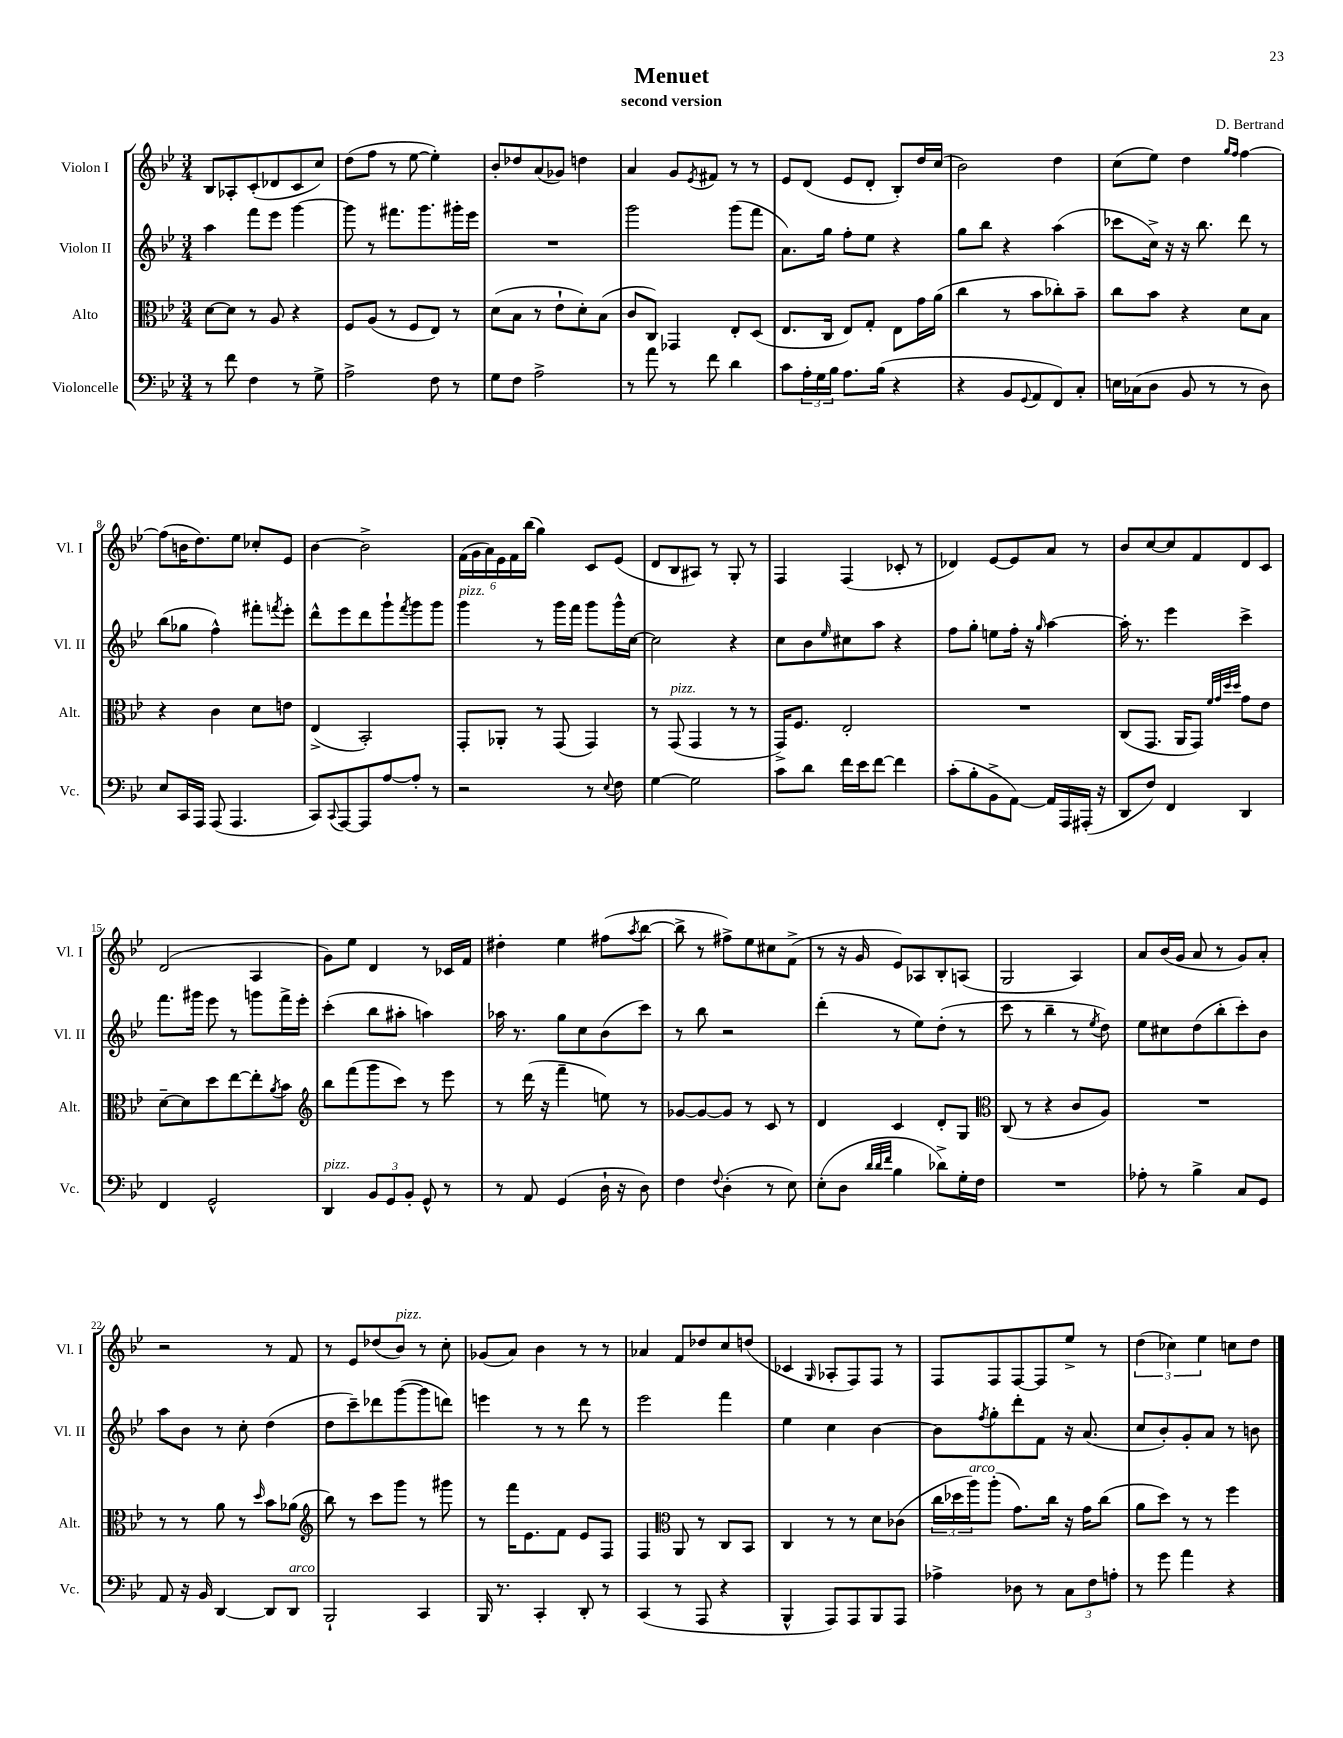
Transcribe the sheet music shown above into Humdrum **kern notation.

**kern	**kern	**kern	**kern
*part4	*part3	*part2	*part1
*staff4	*staff3	*staff2	*staff1
*I"Violoncelle	*I"Alto	*I"Violon II	*I"Violon I
*I'Vc.	*I'Alt.	*I'Vl. II	*I'Vl. I
*clefF4	*clefC3	*clefG2	*clefG2
*k[b-e-]	*k[b-e-]	*k[b-e-]	*k[b-e-]
*M3/4	*M3/4	*M3/4	*M3/4
=1	=1	=1	=1
8r	[8d\L	4aa\	8B-/L
8f\	8d\J]	.	8A-X'/
4F\	8r	8fff\L	(8c'/
.	8A/	8eee-\J	8d-X/
8r	4r	[4ggg\	8c/
8G^\	.	.	8cc/J)
=2	=2	=2	=2
2A^\	8F/L	8ggg\]	(8dd\L
.	(8A/J	8r	8ff\J
.	8r	8.fff#X\L	8r
.	8F/L	.	[8ee-\
.	.	8.ggg\	.
8F\	8E-/J)	.	4ee-'\])
8r	8r	16ggg#X'\L	.
.	.	16eee-\JJ	.
=3	=3	=3	=3
8G\L	(8d\L	2.r	8b-'/L
8F\J	8B-\J	.	8dd-X/
2A^\	8r	.	(8a/
.	8e-`\L	.	8g-X/J)
.	8d'\)	.	4ddn\
.	(8B-\J	.	.
=4	=4	=4	=4
8r	8c/L	2ggg\	4a/
8a\	8C/J)	.	.
8r	4GG-X/	.	8g/L
.	.	.	8qe-/
8f\	.	.	8f#X/J
4d\	8E-'/L	(8ggg\L	8r
.	(8D/J	8fff\J	8r
=5	=5	=5	=5
8c\L	8.E-/L	8.a\L)	8e-/L
24A'\L	.	.	(8d/J
24G\	.	.	.
.	16C/Jk	16gg\Jk	.
24B-\JJ	.	.	.
8.A\L	8E-/L)	8ff'\L	8e-/L
.	8G'/J	8ee-\J	8d'/J
(16B-\Jk	.	.	.
4r	8E-\L	4r	8B-'/L)
.	16g\L	.	16dd/L
.	(16a\JJ	.	(16cc/JJ
=6	=6	=6	=6
4r	4cc\	8gg\L	2b-\)
.	.	8bb-\J	.
8BB-/L	8r	4r	.
8qqGG/	.	.	.
8AA/	8b-\L	.	.
8FF/)	8cc-X'\)	(4aa\	4dd\
8C'/J	8b-~\J	.	.
=7	=7	=7	=7
16En\LL	8cc\L	8ccc-X\L	(8cc\L
(16C-X\J	.	.	.
8D\J	8b-\J	16cc^\Jk)	8ee-\J)
.	.	16r	.
8BB-/	4r	16r	4dd\
.	.	8.bb-\	.
8r	.	.	.
.	.	.	16qqgg/LL
.	.	.	16qqff/JJ
8r	8d\L	8ddd\	[4ff\
8D\)	8B-\J	8r	.
!!LO:LB:g=z
=8	=8	=8	=8
8E-/L	4r	(8bb-\L	(8ff\L]
16CC/L	.	8gg-X\J	16bn\K
16AAA/JJ	.	.	8.dd\)
(8AAA/	4c\	4ff^^\)	.
4.AAA/	.	.	8ee-\J
.	8d\L	8fff#X'\L	8cc-X'/L
.	.	8qfffn/	.
.	8en\J	8eee-'\J	8e-/J
=9	=9	=9	=9
8CC/L)	(4E-^/	8ddd^^\L	[4b-\
8qqCC/	.	.	.
[8AAA/	.	8eee-\	.
8AAA/]	2BB-'/)	8ddd\	2b-^\]
[8A/	.	8ggg`\	.
.	.	8qfff/	.
8A'/J]	.	8ggg\	.
8r	.	8ggg\J	.
=10	=10	=10	=10
!	!	!LO:TX:a:i:t=pizz.	!
2r	8GG'/L	4ggg\	(24f\LL
.	.	.	24g\
.	.	.	24a\)
.	8AA-X'/J	.	24e-\
.	.	.	24f\
.	.	.	(24bb-\JJ
.	8r	8r	4gg\)
.	(8GG/	16ggg\LL	.
.	.	16fff\JJ	.
8r	4GG/)	8ggg\L	8c/L
8qqE-/	.	.	.
8F\	.	16ggg^^\L	(8e-/J
.	.	[16cc\JJ	.
=11	=11	=11	=11
[4G\	8r	2cc\]	8d/L
!	!LO:TX:a:i:t=pizz.	!	!
.	(8GG/	.	8B-/
2G\]	4GG/	.	8A#X/J)
.	.	.	8r
.	8r	4r	8G'/
.	8r	.	8r
=12	=12	=12	=12
8c\L	16GG^/KL)	8cc\L	4F/
.	8.F/J	.	.
8d\J	.	8b-\	.
.	.	16qqee-/	.
16f\LL	2E-'/	8cc#X\	(4F/
16e-\J	.	.	.
[8f\J	.	8aa\J	.
4f\]	.	4r	8c-X'/
.	.	.	8r
=13	=13	=13	=13
(8c'\L	2.r	8ff\L	4d-X/)
8B-'\	.	8gg'\J	.
8BB-^\	.	8een\L	[8e-/L
[8AA\J)	.	16ff'\Jk	8e-/]
.	.	16r	.
.	.	16qqgg/	.
16AA/LL]	.	[4aa\	8a/J
16AAA/	.	.	.
(16AAA#X'/JJ	.	.	8r
16r	.	.	.
=14	=14	=14	=14
8DD/L	(8C/L	16aa'\]	8b-/L
.	.	8.r	.
8F/J)	8.GG/J	.	[8cc/
4FF/	.	4eee-\	8cc/]
.	16AA/KL	.	.
.	8GG/J)	.	8f/
.	32qqf/LLL	.	.
.	32qqg/	.	.
.	32qqdd/	.	.
.	32qqdd/JJJ	.	.
4DD/	8g\L	4ccc^\	8d/
.	8e-\J	.	8c/J
!!LO:LB:g=z
=15	=15	=15	=15
4FF/	[8d~\L	8.fff\L	(2d/
.	8d\]	.	.
.	.	16ggg#X\Jk	.
2GG^^/	8dd\	8eee-\	.
.	[8ee-\	8r	.
.	8ee-'\]	8gggn\L	4A/
.	8qa/	.	.
.	8b-\J	16fff^\L	.
.	.	16eee-'\JJ	.
=16	=16	=16	=16
*	*clefG2	*	*
!LO:TX:a:i:t=pizz.	!	!	!
4DD/	8bb-\L	(4ccc'\	8g\L)
.	(8fff\	.	8ee-\J
12BB-/L	8ggg\	8bb-\L	4d/
12GG/	.	.	.
.	8ccc\J)	8aa#X'\J	.
12BB-'/J	.	.	.
8GG^^/	8r	4aan\)	8r
8r	8eee-\	.	16c-X/LL
.	.	.	16f/JJ
=17	=17	=17	=17
8r	8r	16aa-X\	4dd#X'\
.	.	8.r	.
8AA/	(16ddd\	.	.
.	16r	.	.
(4GG/	4fff~\	8gg\L	4ee-\
.	.	8cc\	.
16D`\	8een\)	(8b-\	(8ff#X\L
16r	.	.	.
.	.	.	8qaa/
8D\)	8r	8ccc\J)	[8bb-\J
=18	=18	=18	=18
4F\	[8g-X/L	8r	8bb-^\]
.	8g-/_	8bb-\	8r
8qqF/	.	.	.
(4D'\	8g-/J]	2r	8ff#X^\L)
.	8r	.	8ee-\
8r	8c/	.	8cc#X\
8E-\)	8r	.	(8f^\J
=19	=19	=19	=19
(8E-'\L	4d/	(4ddd'\	8r
8D\J	.	.	16r
.	.	.	16g/
32qqd/LLL	.	.	.
32qqd/	.	.	.
32qqf/JJJ	.	.	.
4B-\	4c/	8r	8e-/L)
.	.	8ee-\L)	8A-X/
8d-X^\L)	8d'/L	(8dd'\J	8B-'/
16G'\L	8G/J	8r	(8An/J
16F\JJ	.	.	.
=20	=20	=20	=20
*	*clefC3	*	*
2.r	(8C/	8ccc\	2G/
.	8r	8r	.
.	4r	4bb-~\	.
.	8c/L	8r	4A/)
.	.	8qee-/	.
.	8A/J)	8dd\)	.
=21	=21	=21	=21
8A-X'\	2.r	8ee-\L	8a/L
8r	.	8cc#X\	(16b-/L
.	.	.	16g/JJ
4B-^\	.	(8dd\	8a/
.	.	8bb-'\	8r
8C/L	.	8ccc'\)	8g/L)
8GG/J	.	8b-\J	8a'/J
!!LO:LB:g=z
=22	=22	=22	=22
8AA/	8r	8aa\L	2r
16r	8r	8b-\J	.
16BB-/	.	.	.
[4DD/	8a\	8r	.
.	8r	8cc'\	.
.	16qqdd/	.	.
8DD/L]	8b-\L	(4dd\	8r
!LO:TX:a:i:t=arco	!	!	!
8DD/J	(8a-X\J	.	8f/
=23	=23	=23	=23
*	*clefG2	*	*
2BBB-`/	8bb-\)	8dd\L	8r
.	8r	8ccc~\)	8e-/L
.	8ccc\L	8ddd-X\	(8dd-X/
!	!	!	!LO:TX:a:i:t=pizz.
.	8ggg\J	([8ggg\	8b-/J)
4CC/	8r	8ggg\]	8r
.	8ggg#X\	8dddn\J)	8cc'\
=24	=24	=24	=24
16BBB-/	8r	4eeen\	(8g-X/L
8.r	.	.	.
.	16fff\KL	.	8a/J)
.	8.e-\	.	.
4CC'/	.	8r	4b-\
.	8f\J	8r	.
8DD'/	8e-/L	8ddd\	8r
8r	8F/J	8r	8r
=25	=25	=25	=25
(4CC/	4F/	2eee-\	4a-X/
*	*clefC3	*	*
8r	8AA/	.	8f/L
8AAA/	8r	.	8dd-X/
4r	8C/L	4fff\	8cc/
.	8BB-/J	.	(8ddn/J
=26	=26	=26	=26
4BBB-^^/	4C/	4ee-\	4c-X/
.	.	.	16qqG/
8AAA/L)	8r	4cc\	8A-X'/L
8AAA/	8r	.	8F/)
8BBB-/	8d\L	[4b-\	8F/J
8AAA/J	(8c-X\J	.	8r
=27	=27	=27	=27
4A-X^\	24cc\LL	8b-\L]	8F/L
.	24dd-X\	.	.
!	!LO:TX:a:i:t=arco	!	!
.	24aa\J)	.	.
.	.	8qff/	.
.	(8aa'\J	8gg'\	8F/
8D-X\	8.g\L)	8ddd'\	[8F/
8r	.	8f\J	8F/]
.	16cc\Jk	.	.
12C\L	16r	16r	8ee-^/J
.	16g\KL	(8.a/	.
12F\	.	.	.
.	(8cc\J	.	8r
12An'\J	.	.	.
=28	=28	=28	=28
8r	8a\L	8cc/L	(6dd\
8g\	8dd\J)	8b-'/)	.
.	.	.	6cc-X\)
4a\	8r	8g'/	.
.	.	.	6ee-\
.	8r	8a/J	.
4r	4ff\	8r	8ccn\L
.	.	8bn\	8dd\J
==	==	==	==
*-	*-	*-	*-
